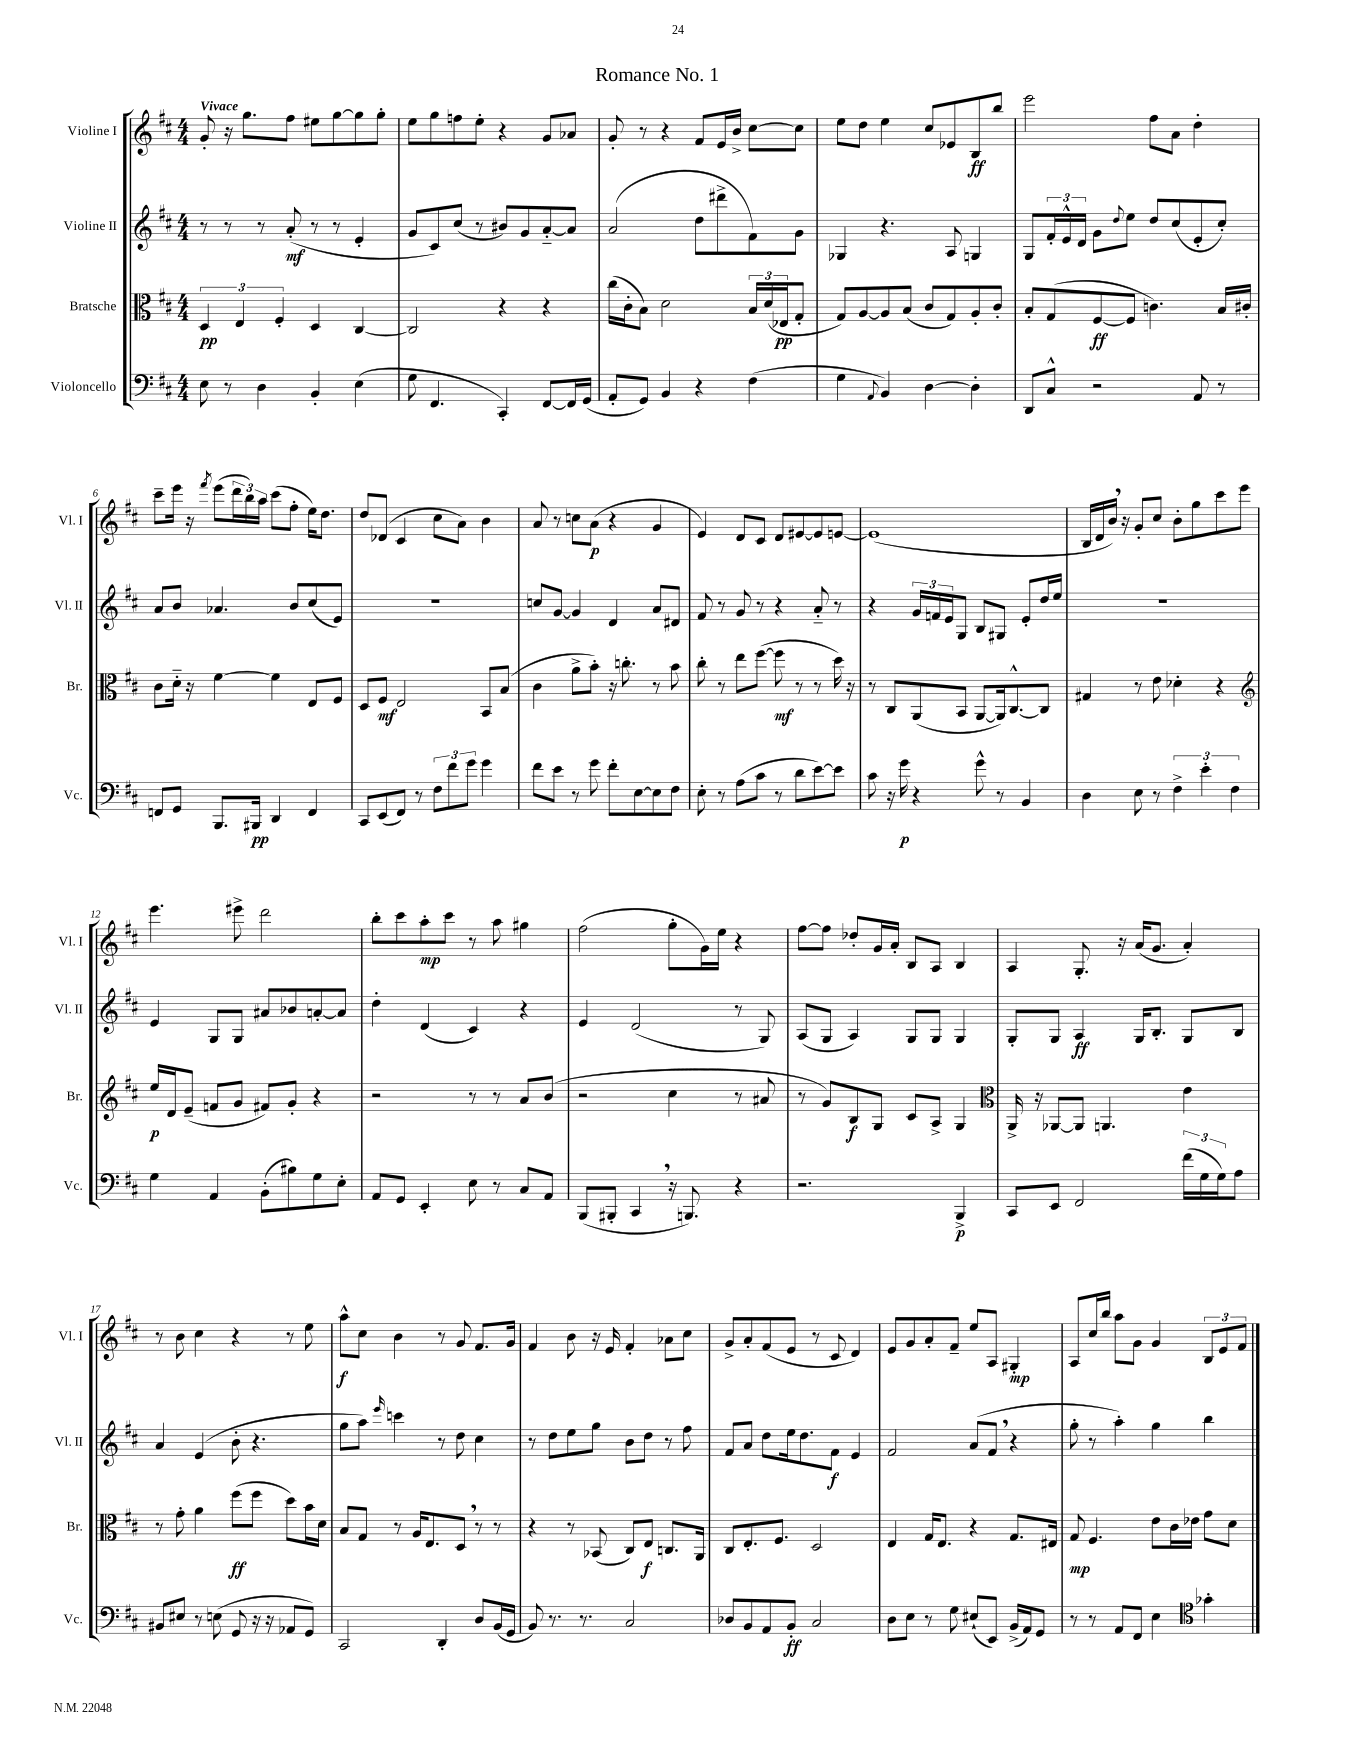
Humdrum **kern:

**kern	**kern	**kern	**kern
*staff4	*staff3	*staff2	*staff1
*clefF4	*clefC3	*clefG2	*clefG2
*k[f#c#]	*k[f#c#]	*k[f#c#]	*k[f#c#]
*M4/4	*M4/4	*M4/4	*M4/4
8E\	6D/	8r	8g'/
8r	.	8r	16r
.	6E/	.	.
.	.	.	8.gg\L
4D\	.	8r	.
.	6F#'/	.	.
.	.	(8a'/	8ff#\J
4BB'/	4D/	8r	8ee#\L
.	.	8r	[8gg\
(4E\	[4C#/	4e'/	8gg\]
.	.	.	8gg'\J
=	=	=	=
8G\	2C#/]	8g/L	8ee\L
4.FF#/	.	8c#/)	8gg\
.	.	(8cc#/J	8ff\
.	.	8r	8ee'\J
4CC#'/)	4r	8b#/L)	4r
.	.	8g/	.
[8FF#/L	4r	[8a'~/	8g/L
16FF#/]L	.	8a/]J	8a-/J
(16GG/JJ	.	.	.
=	=	=	=
8AA'/L	(16cc#\LL	(2a/	8g'/
.	16c#'\J	.	.
8GG/J)	8B\J)	.	8r
4BB/	2d\	.	4r
4r	.	8dd\L	8f#/L
.	.	8ddd#^\	16e/L
.	.	.	16b^/JJ
(4F#\	24B/LL	8f#\)	[8cc#\L
.	(24d/	.	.
.	24E-/J	.	.
.	8G'/J	8g\J	8cc#\]J
=	=	=	=
4G\	8G/L)	4G-/	8ee\L
.	[8A/	.	8dd\J
8qqAA/	.	.	.
4BB/)	8A/]	4.r	4ee\
.	(8B/J	.	.
[4D\	8c#/L	.	8cc#/L
.	8G/)	8A/	8e-/
4D'\]	8A'/	4G/	8B/
.	8c#'/J	.	8bb/J
=	=	=	=
8DD/L	8B'/L	8G/L	2eee\
8C#^^/J	(8G/	24f#'/L	.
.	.	24e^^/	.
.	.	24d/JJ	.
2r	[8F#/	8g\L	.
.	.	8qqdd/	.
.	8F#/]J	8ee\J	.
.	4.c\)	8dd/L	8ff#\L
.	.	(8cc#/	8a\J
8AA/	.	8e'/	4dd'\
8r	16B/LL	8cc#'/J)	.
.	16c#'/JJ	.	.
=	=	=	=
8FF/L	8c#\L	8a/L	8ccc#~\L
8GG/J	16d'~\Jk	8b/J	16eee\Jk
.	16r	.	16r
.	.	.	8qfff#/
8.BBB/L	[4f#\	4.a-/	(8eee\L
.	.	.	24ddd\L
.	.	.	24bb\)
16BBB#/Jk	.	.	.
.	.	.	24aa\JJ
4DD/	4f#\]	.	(8ccc#\L
.	.	8b/L	8ff#'\J
4FF/	8E/L	(8cc#/	16ee\LK)
.	.	.	8.dd\J
.	8F#/J	8e/J)	.
=	=	=	=
8CC#/L	8D/L	1r	8dd/L
(8EE/	8F#/J	.	(8d-/J
8FF#/J)	2E/	.	4c#/
8r	.	.	.
12F#\L	.	.	8cc#\L
12f#\	.	.	.
.	.	.	8a\J)
12g\J	.	.	.
4g\	8BB/L	.	4b\
.	(8B/J	.	.
=	=	=	=
8f#\L	4c#\	8cc/L	8a/
8e\J	.	[8g/J	8r
8r	8a^\L	4g/]	8cc\L
8g\	8b'\J)	.	(8a\J
8f#'\L	16r	4d/	4r
.	8.cc'\	.	.
[8E\	.	.	.
8E\]	8r	8a/L	4g/
8F#\J	8b\	8d#/J	.
=	=	=	=
8E'\	8cc#'\	8f#/	4e/)
8r	8r	8r	.
(8A\L	8ee\L	8g/	8d/L
8c#\J	([8ff#\J	8r	8c#/J
8r	8ff#\]	4r	8d/L
8d\L	8r	.	[8e#/
[8e\)	8r	8a'~/	8e#/]
8e\]J	16dd\)	8r	[8e/J
.	16r	.	.
=	=	=	=
8c#\	8r	4r	(1e]
16r	8C#/L	.	.
16g\	.	.	.
4r	(8AA/	24g/LL	.
.	.	24f/	.
.	.	24e/J	.
.	8BB/J	8G/J	.
8g^^\	[8AA/L	8B/L	.
8r	16AA/]k)	8G#/J	.
.	[8.C#^^/	.	.
4BB/	.	8e'/L	.
.	8C#/]J	16dd/L	.
.	.	16ee/JJ	.
=	=	=	=
4D\	4G#/	1r	16B/LL
.	.	.	16d/
.	.	.	16b/JJ)
.	.	.	16r
8E\	8r	.	8g'/L
8r	8e\	.	8cc#/J
6F#^\	4d-'\	.	8b'\L
.	.	.	8gg\
6e'\	.	.	.
.	4r	.	8ccc#\
6F#\	.	.	.
.	.	.	8eee\J
=	=	=	=
*	*clefG2	*	*
4G\	16ee/LL	4e/	4.eee\
.	16d/J	.	.
.	(8e~/J	.	.
4AA/	8f/L	8G/L	.
.	8g/J	8G/J	8eee#^\
(8BB'\L	8f#/L)	8a#/L	2ddd\
8B#\)	8g'/J	8b-/	.
8G\	4r	[8a'/	.
8E'\J	.	8a/]J	.
=	=	=	=
8AA/L	2r	4dd'\	8bb'\L
8GG/J	.	.	8ccc#\
4EE'/	.	(4d/	8aa'\
.	.	.	8ccc#\J
8E\	8r	4c#/)	8r
8r	8r	.	8aa\
8C#/L	8a/L	4r	4gg#\
8AA/J	(8b/J	.	.
=	=	=	=
(8BBB/L	2r	4e/	(2ff#\
8BBB#'/J	.	.	.
4CC#/	.	(2d/	.
16r	4cc#\	.	8gg'\L
8.BBB/)	.	.	.
.	.	.	16g\L)
.	.	.	16ee\JJ
4r	8r	8r	4r
.	8a#/	8G/)	.
=	=	=	=
2.r	8r	(8A/L	[8ff#\L
.	8g/L)	8G/J	8ff#\]J
.	8B/	4A/)	8dd-'/L
.	8G/J	.	16g/L
.	.	.	16a'/JJ
.	8c#/L	8G/L	8B/L
.	8A^/J	8G/J	8A/J
4BBB^/	4G/	4G/	4B/
=	=	=	=
*	*clefC3	*	*
8CC#/L	16AA^/	8G'/L	4A/
.	16r	.	.
8EE/J	[8AA-/L	8G/J	.
2FF#/	8AA-/]J	4A/	8.G'/
.	4.AA/	.	.
.	.	.	16r
.	.	16G/LK	(16a/LK
.	.	8.B'/J	8.g/J
(24f#\LL	4e\	8G/L	4a'/)
24G\	.	.	.
24G\J)	.	.	.
8A\J	.	8B/J	.
=	=	=	=
8BB#/L	8r	4a/	8r
8E#/J	8g'\	.	8b\
8r	4a\	(4e/	4cc#\
(8E\	.	.	.
8GG/	(8ff#\L	8b'\	4r
16r	8ff#\J	4.r	.
16r	.	.	.
8AA-/L	8dd\L)	.	8r
8GG/J)	16b\L	.	8ee\
.	16d\JJ	.	.
=	=	=	=
2CC#/	8B/L	8gg\L	8aa^^\L
.	8G/J	8aa\J)	8cc#\J
.	.	16qqeee/	.
.	8r	4ccc\	4b\
.	16A/LK	.	.
.	8.E/	.	.
4DD'/	.	8r	8r
.	8D/J	8dd\	8g/
8D/L	8r	4cc#\	8.f#/L
(16BB/L	8r	.	.
16GG/JJ	.	.	16g/Jk
=	=	=	=
8BB/)	4r	8r	4f#/
8.r	.	8dd\L	.
.	8r	8ee\	8b\
8.r	.	.	.
.	(8BB-/	8gg\J	16r
.	.	.	16e/
2C#/	8C#/L)	8b\L	4f#'/
.	8E/J	8dd\J	.
.	8.C/L	8r	8a-\L
.	.	8ff#\	8cc#\J
.	16AA/Jk	.	.
=	=	=	=
8D-/L	8C#/L	8f#/L	8g^/L
8BB/	8.E'/	8a/J	8a'/
8AA/	.	8dd\L	(8f#/
.	8.F#/J	.	.
8BB'/J	.	16ee\k	8e/J
.	.	8.dd\	.
2C#/	2D/	.	8r
.	.	8f#\J	8c#/
.	.	4e/	4d/)
=	=	=	=
8D\L	4E/	2f#/	8e/L
8E\J	.	.	8g/
8r	16G/LK	.	8a'/
.	8.E/J	.	.
8G\	.	.	8f#~/J
(8E#`/L	4r	(8a/L	8ee/L
8EE/J)	.	8f#/J	8A/J
(16BB^/LL	8.G/L	4r	4G#'/
16AA/J)	.	.	.
8GG/J	.	.	.
.	16E#/Jk	.	.
=	=	=	=
8r	8G/	8gg'\	8A/L
8r	4.F#/	8r	16cc#/L
.	.	.	16bb/JJ
8AA/L	.	4aa'\)	8aa\L
8FF#/J	.	.	8g\J
4E\	8e\L	4gg\	4g/
.	16c#\L	.	.
.	16e-\JJ	.	.
*clefC4	*	*	*
4g-'\	8g\L	4bb\	12B/L
.	.	.	12e/
.	8d\J	.	.
.	.	.	12f#/J
==	==	==	==
*-	*-	*-	*-
